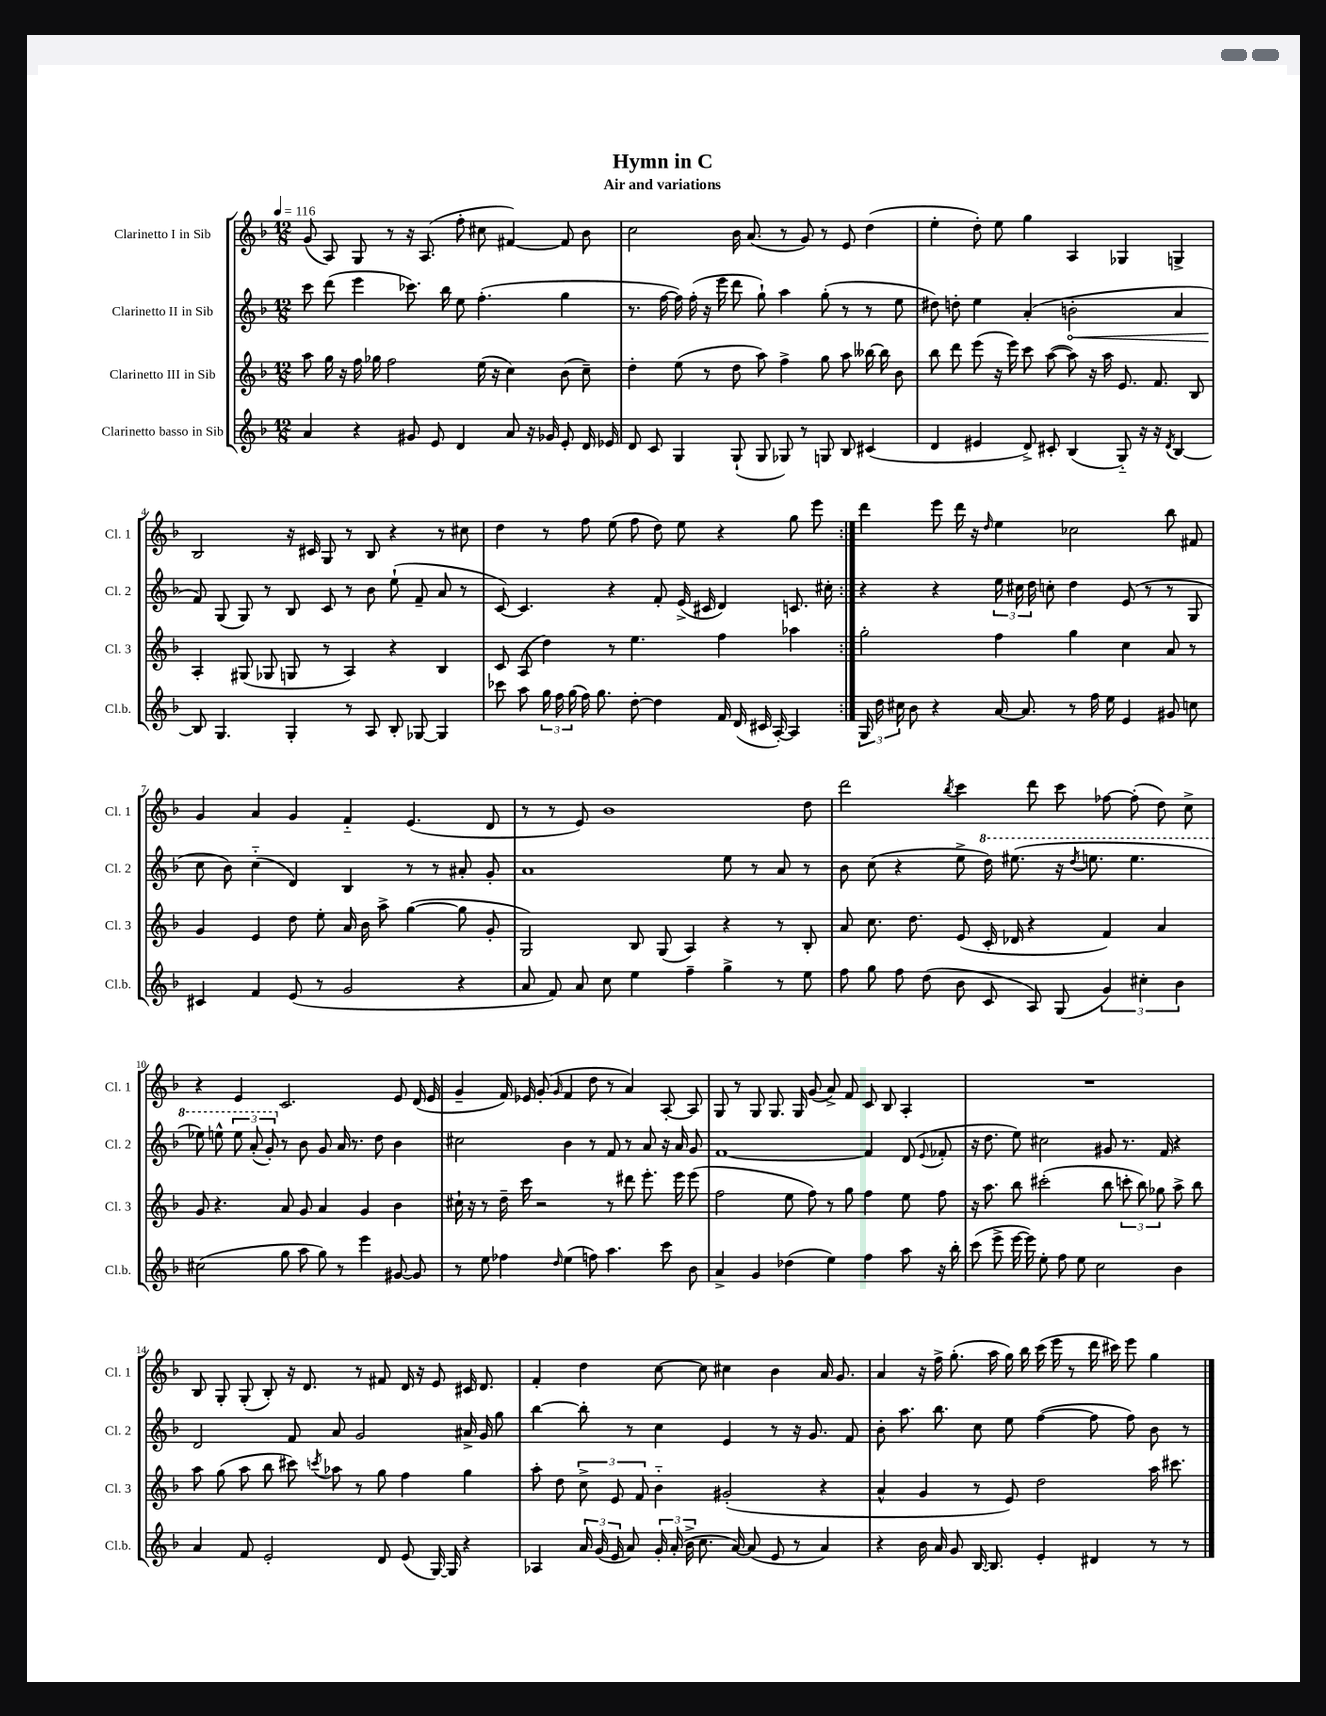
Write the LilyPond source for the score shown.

\header { title = "Hymn in C" subtitle = "Air and variations" }
<<
\new StaffGroup <<
\new Staff = "s0" \with { instrumentName = "Clarinetto I in Sib" shortInstrumentName = "Cl. 1" } {
    \clef treble \key f \major \numericTimeSignature \time 12/8 \tempo 4 = 116
    \autoBeamOff \repeat volta 2 { g'8( a8) g8 r8 r16 a8.( f''8-. cis''8 fis'4~) fis'8 bes'8 |
    c''2 bes'16 a'8.( r8 g'8) r8 e'8 d''4( |
    e''4-. d''8-.) e''8 g''4 a4 ges4 g4-> |
    bes2 r16 cis'16 g8 r8 bes8 r4 r8 cis''8 |
    d''4 r8 f''8 e''8( f''8 d''8) e''8 r4 g''8 e'''8 | }
    d'''4 e'''8 d'''16 r16 \grace { d''16 } e''4 ces''2 bes''8 fis'8 |
    g'4 a'4 g'4 f'4-_ e'4.( d'8 |
    r8 r8 e'8) bes'1 d''8 |
    d'''2 \acciaccatura { bes''8 } c'''4 d'''8 c'''8 fes''8~ fes''8-.( d''8) c''8-> |
    r4 e'4 c'2. e'8 d'16( e'16 |
    g'4-- f'16) ees'16 g'8-.( \grace { g'16 } f'4 d''8 r8 a'4) a8~-. a8 |
    g8 r8 g8 g8. g16 g'8( a'8->) f'8 c'8 bes8 a4-. |
    R1. |
    bes8 g8-. g8-.( bes8-.) r16 d'8. r8 fis'8 d'16 r16 e'8 cis'16 d'8. |
    f'4-. d''4 c''8~ c''8 cis''4 bes'4 a'16 g'8. |
    a'4 r16 f''16-> g''8.-.( a''16 g''16) bes''16 c'''16( e'''16 r8 d'''16 cis'''16) e'''8 g''4 \bar "|." |
}
\new Staff = "s1" \with { instrumentName = "Clarinetto II in Sib" shortInstrumentName = "Cl. 2" } {
    \clef treble \key f \major \numericTimeSignature \time 12/8
    \autoBeamOff \repeat volta 2 { c'''8 d'''8( e'''4 ces'''8.) bes''16 e''8 f''4.-.( g''4 |
    r8. f''16~ f''16) f''16-.( r16 e'''16 d'''8 g''8-!) a''4 g''8-.( r8 r8 e''8 |
    dis''8) d''8-. e''4 a'4-.( \once \override Hairpin.circled-tip = ##t b'2-.\< a'4 |
    f'8\!) g8( g8) r8 bes8 c'8 r8 bes'8 e''8-!( f'8-- a'8 r8 |
    c'8~) c'4. r4 f'8-. e'16->( cis'16 d'4) c'8. cis''16-. | }
    r4 r4 \tuplet 3/2 { e''16 cis''16 d''16 } c''8-. d''4 e'8( r8 r8 g8 |
    c''8 bes'8) c''4-_( d'4) bes4 r8 r8 ais'8-. g'8-. |
    a'1 e''8 r8 a'8 r8 |
    bes'8 c''8( r4 e''8-> \ottava #1 d'''16) eis'''8.( r16 \acciaccatura { d'''8 } e'''8. e'''4. |
    ees'''8) e'''8-^ \tuplet 3/2 { e'''8 a''8-.( g''8-.) \ottava #0 } r8 bes'8 g'8 a'16 r8. d''8 bes'4 |
    cis''2 bes'4 r8 f'8 r8 a'8 r16 a'16 g'8 |
    f'1~ f'4 d'8( \appoggiatura { e'8 } fes'8-. |
    r16 d''8. e''8) cis''2 gis'8 r8. f'16 r4 |
    d'2 f'8 a'8 g'2 ais'16-> g'16 g''8 |
    bes''4~ bes''8-. r8 c''4 e'4 r8 r16 g'8. f'8 |
    bes'8-. a''8. bes''8. c''8 e''8 f''4~( f''8 f''8) bes'8 r8 \bar "|." |
}
\new Staff = "s2" \with { instrumentName = "Clarinetto III in Sib" shortInstrumentName = "Cl. 3" } {
    \clef treble \key f \major \numericTimeSignature \time 12/8
    \autoBeamOff \repeat volta 2 { a''8 g''16 r16 f''16 ges''16 f''2 e''16( r16 c''4) bes'8( c''8--) |
    d''4-. e''8( r8 d''8 a''8) f''4-> g''8 a''8 beses''16~ beses''16 bes'8 |
    bes''8 d'''8 e'''8( r16 e'''16) c'''8 a''8~( a''8) r16 a''16 e'8. f'8. bes8 |
    a4-. gis8( ges8 g8 r8 a4) r4 bes4 |
    c'8 a8( d''4) r8 e''4. f''4 aes''4 | }
    g''2-. f''4 g''4 c''4 a'8 r8 |
    g'4 e'4 d''8 e''8-. a'16 bes'16 a''8-> g''4~( g''8 g'8-. |
    g2) bes8 g8( a4) r4 r8 bes8-. |
    a'8 c''8. d''8. e'8( c'16-. des'16 r4 f'4) a'4 |
    g'8 r4. a'8 g'8 a'4 g'4 bes'4 |
    cis''16-! r16 r8 d''16-- c'''16 r2 r8 dis'''8 e'''8.-. e'''16 e'''8( |
    f''2 e''8 f''8) r8 g''8 f''4 e''8 f''8 |
    r16 a''8. bes''8 cis'''2-.( bes''8 \tuplet 3/2 { c'''8-. bes''8) ges''8 } a''8-> bes''8 |
    a''8 g''8( a''8 bes''8 cis'''8) \acciaccatura { c'''8 } aes''8 r8 g''8 f''4 g''4 |
    a''8-. d''8 \tuplet 3/2 { c''8-> e'8 f'8 } bes'4-_ gis'2-.( r4 |
    a'4-^ g'4 r8 e'8) d''2 a''16 cis'''8. \bar "|." |
}
\new Staff = "s3" \with { instrumentName = "Clarinetto basso in Sib" shortInstrumentName = "Cl.b." } {
    \clef treble \key f \major \numericTimeSignature \time 12/8
    \autoBeamOff \repeat volta 2 { a'4 r4 gis'8 e'8 d'4 a'8 r16 ges'16 e'8-. d'16 ees'16 |
    d'8 c'8 g4 g8-!( g8 ges8) r8 g8 bes8 cis'4( |
    d'4 eis'4 d'8->) cis'8-. bes4( g8-_) r16 r16 \acciaccatura { d'8 } bes4~ |
    bes8 g4. g4-. r8 a8 bes8-. ges8~ ges4 |
    ces'''8 a''8 \tuplet 3/2 { g''16 f''16 g''16( } f''16) g''8. d''8~-. d''4 f'16 d'16( cis'16 a16~-.) a4 | }
    \tuplet 3/2 { g16 d''16 cis''16 } bes'8 r4 a'16~ a'8. r8 f''16 e''16 e'4 gis'8 c''8 |
    cis'4 f'4 e'8( r8 g'2 r4 |
    a'8 f'8) a'8 c''8 e''4 f''4-- g''4-> r8 e''8 |
    f''8 g''8 f''8 d''8( bes'8 c'8 a8) g8( \tuplet 3/2 { g'4) cis''4-. bes'4 } |
    cis''2( g''8 a''8 g''8) r8 e'''4 gis'8~ gis'8 |
    r8 e''8 fes''4 \grace { d''16 } e''4( f''8) a''4. c'''8 bes'8 |
    a'4-> g'4 des''4( e''4) f''4 a''8 r16 bes''16-. |
    c'''8( e'''8-> e'''16~ e'''16) e''8-. f''8 e''8 c''2 bes'4 |
    a'4 f'8 e'2-. d'8 e'8( g16~) g16 r4 |
    aes4 \tuplet 3/2 { a'16 g'16( e'16 } a'8) \tuplet 3/2 { g'16-. a'16-.( bes'16-> } c''8. a'16~) a'8( e'8 r8 a'4) |
    r4 bes'16 a'16 g'8 bes16~ bes8. e'4-. dis'4 r8 r8 \bar "|." |
}
>>
>>
